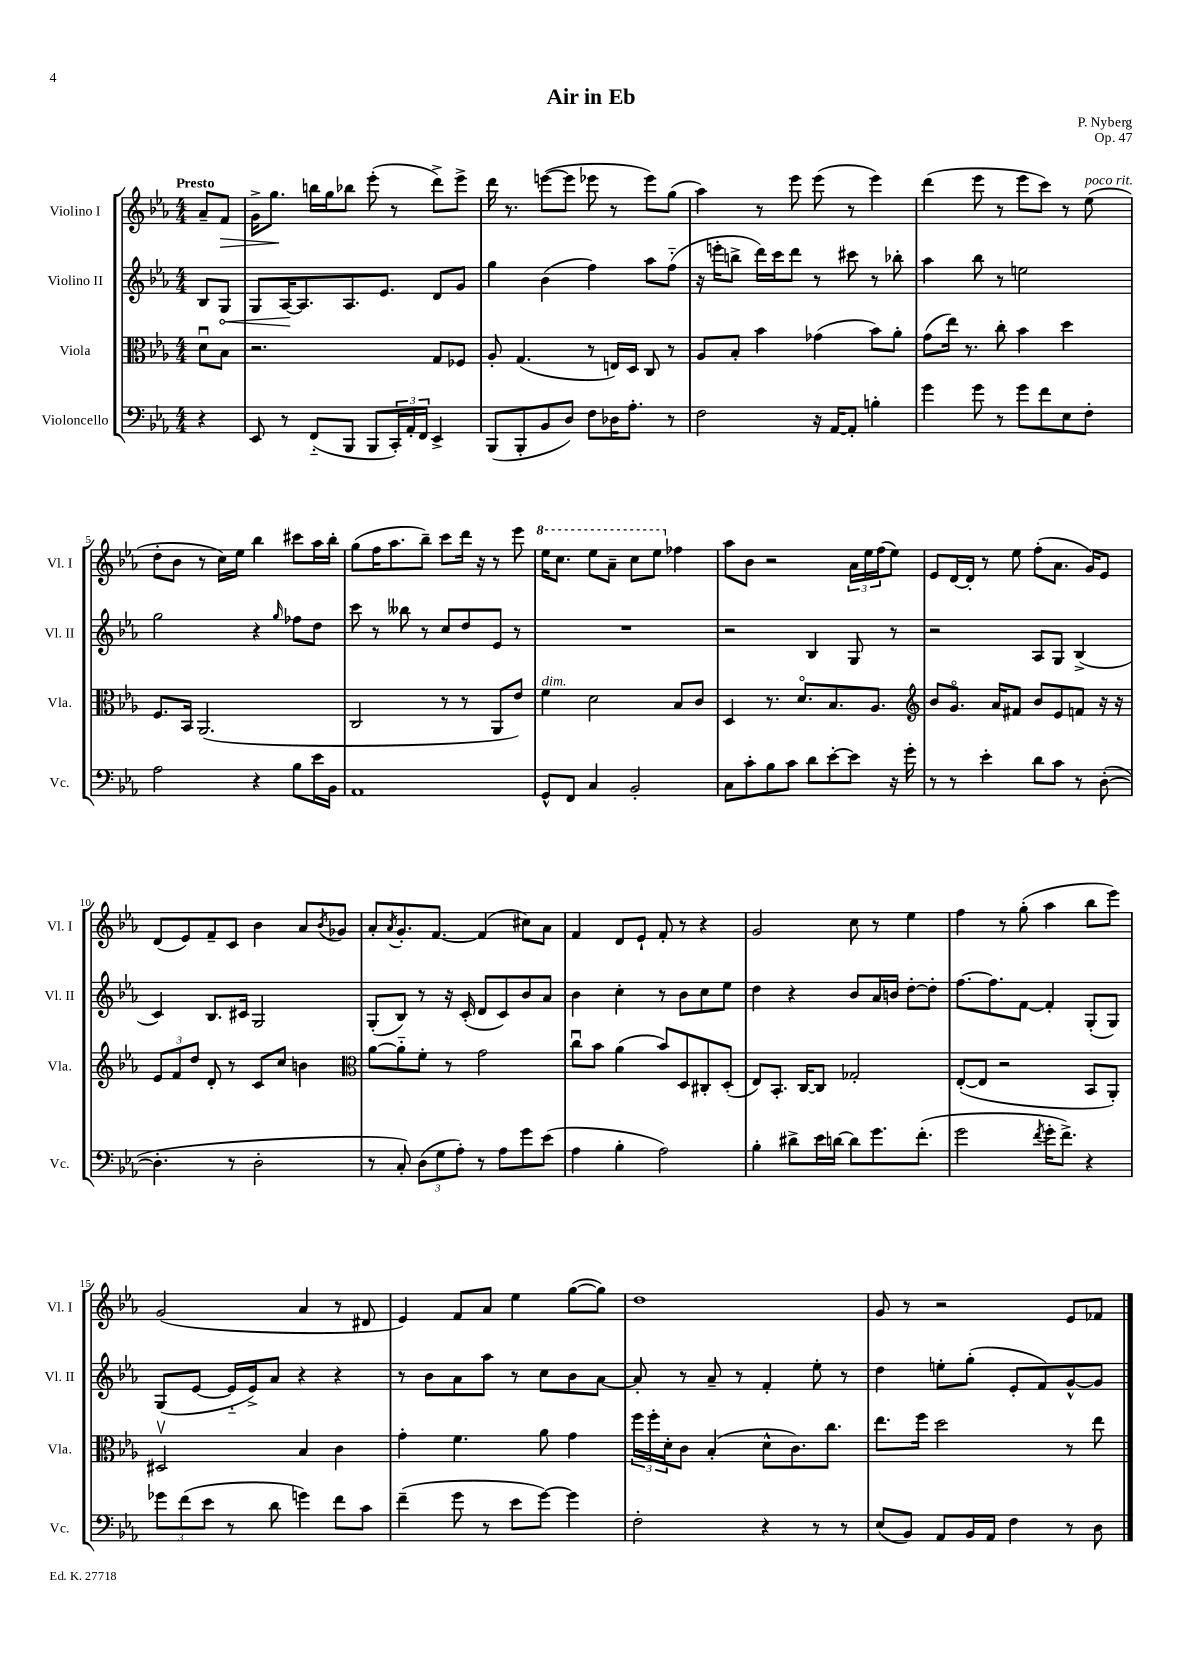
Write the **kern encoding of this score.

**kern	**kern	**kern	**kern
*staff4	*staff3	*staff2	*staff1
*clefF4	*clefC3	*clefG2	*clefG2
*k[b-e-a-]	*k[b-e-a-]	*k[b-e-a-]	*k[b-e-a-]
*M4/4	*M4/4	*M4/4	*M4/4
4r	8du\L	8B-/L	8a-~/L
.	8B-\J	8G/J	8f/J
=	=	=	=
8EE-/	2.r	8G/L	16g^\LK
.	.	.	8.gg\J
8r	.	[16A-/K	.
.	.	8.A-/]	.
(8FF'~/L	.	.	16bb\LL
.	.	.	16gg\J
8BBB-/J	.	8.A-/	8bb-\J
8BBB-/L	.	.	(8eee-'\
.	.	8.e-/J	.
24CC'/L)	.	.	8r
24AA-'/	.	.	.
24FF/JJ	.	.	.
4EE-^/	8G/L	8d/L	8ddd^\L)
.	8F-/J	8g/J	8eee-^\J
=	=	=	=
(8BBB-/L	8A-'/	4gg\	16ddd\
.	.	.	8.r
8BBB-'/	(4.G/	.	.
8BB-/	.	(4b-\	([8eee\L
8D/J)	.	.	8eee\]J
8F\L	8r	4ff\)	8eee-\
16D-\K	16E/LL)	.	8r
8.A-'\J	16D/JJ	.	.
.	8C/	8aa-\L	8eee-\L)
8r	8r	(8ff'~\J	(8gg\J
=	=	=	=
2F\	8A-/L	16r	4aa-\)
.	.	16eee'\LK	.
.	8B-'/J	8bb^\J	.
.	4b-\	16ddd\LL)	8r
.	.	16ccc\J	.
.	.	8ddd\J	8eee-\
16r	(4g-\	8r	(8eee-\
[16AA-/LK	.	.	.
8AA-'/]J	.	8ccc#\	8r
4B'\	8b-\L)	8r	4eee-\)
.	8a-'\J	8bb-'\	.
=	=	=	=
4g\	(8g\L	4aa-\	(4ddd\
.	16ee-\Jk)	.	.
.	8.r	.	.
8g\	.	8bb-\	8eee-\
8r	8cc'\	8r	8r
8g\L	4b-\	2ee\	8eee-\L
8f\	.	.	8ccc\J)
8E-\	4dd\	.	8r
8F'\J	.	.	(8ee-\
=	=	=	=
2A-\	8.F/L	2gg\	8dd'\L
.	.	.	8b-\J
.	16BB-/Jk	.	.
.	(2.AA-/	.	8r
.	.	.	16cc\LL)
.	.	.	16ee-\JJ
4r	.	4r	4bb-\
.	.	16qqgg/	.
8B-\L	.	8ff-\L	8ccc#\L
16e-\L	.	8dd\J	16aa-\L
16BB-\JJ	.	.	16bb-'\JJ
=	=	=	=
1AA-	2C/	8ccc\	(8gg\L
.	.	8r	16ff\K
.	.	.	8.aa-\
.	.	8bb--\	.
.	.	8r	8bb-~\J)
.	8r	8cc/L	8ccc\L
.	8r	8dd/	16ddd\Jk
.	.	.	16r
.	8AA-/L	8e-/J	8r
.	8e-/J)	8r	8eee-\
=	=	=	=
8GG^^/L	4f\	1r	16eee-\LK
.	.	.	8.ccc\J
8FF/J	.	.	.
4C/	2d\	.	8eee-\L
.	.	.	8aa-~\J
2BB-'/	.	.	8ccc\L
.	.	.	8eee-\J
.	8B-/L	.	4ff-\
.	8c/J	.	.
=	=	=	=
8C\L	4D/	2r	8aa-\L
8c'\	.	.	8b-\J
8B-\	8.r	.	2r
8c\J	.	.	.
.	8.do/L	.	.
8d\L	.	4B-/	.
[8e-'\	8.B-/	.	.
8e-\]J	.	8G/	24a-\LL
.	.	.	24ee-\
.	8.A-/J	.	.
.	.	.	(24ff\J
16r	.	8r	8ee-\J)
16g'\	.	.	.
=	=	=	=
*	*clefG2	*	*
8r	8b-/L	2r	8e-/L
8r	8.go/J	.	[16d/L
.	.	.	16d'/]JJ
4e-'\	.	.	8r
.	16a-/LK	.	.
.	8f#/J	.	8ee-\
8d\L	8b-/L	8A-/L	(8ff'\L
8c\J	8e-/	8G/J	8.a-\J
8r	8f/J	(4B-^/	.
.	.	.	16g/LK)
([8D'\	16r	.	8e-/J
.	16r	.	.
=	=	=	=
4.D'\]	12e-/L	4c/)	(8d/L
.	12f/	.	.
.	.	.	8e-/)
.	12dd/J	.	.
.	8d'/	8.B-/L	8f~/
8r	8r	.	8c/J
.	.	16c#/Jk	.
2D'\	8c/L	2G/	4b-\
.	8cc/J	.	.
.	4b\	.	8a-/L
.	.	.	8qb-/
.	.	.	8g-/J
=	=	=	=
*	*clefC3	*	*
8r	[8a-\L	(8G'/L	8a-'/L
.	.	.	8qa-/
8C'/)	8a-'~\]	8B-/J)	8.g'/
(12D\L	8f'\J	8r	.
.	.	.	[8.f/J
12G\	.	.	.
.	8r	16r	.
12A-'\J)	.	.	.
.	.	(16c'/	.
8r	2g\	8d/L	(4f/]
8A-\L	.	8c/)	.
8g\	.	8b-/	8cc#\L)
(8e-\J	.	8a-/J	8a-\J
=	=	=	=
4A-\	8ccu\L	4b-\	4f/
.	8b-\J	.	.
4B-'\	(4a-\	4cc'\	8d/L
.	.	.	8e-`/J
2A-\)	8b-/L)	8r	8f'/
.	8D/	8b-\L	8r
.	8C#'/	8cc\	4r
.	(8D'/J	8ee-\J	.
=	=	=	=
4B-'\	8E-/L)	4dd\	2g/
.	8.BB-'/J	.	.
8d#^\L	.	4r	.
.	[16C/LK	.	.
16e-\L	8C/]J	.	.
[16d\JJ	.	.	.
8d\]L	2G-'/	8b-/L	8cc\
8.g\	.	16a-/L	8r
.	.	16b/JJ	.
.	.	[8dd'\L	4ee-\
(8.f'\J	.	.	.
.	.	8dd'\]J	.
=	=	=	=
2g\	([8E-'/L	[8.ff\L	4ff\
.	8E-/]J	.	.
.	.	8.ff\]	.
.	2r	.	8r
.	.	[8f\J	(8gg'\
8qf/	.	.	.
16g'\LK	.	4f'/]	4aa-\
8.f^\J)	.	.	.
4r	8BB-/L	(8G'/L	8bb-\L
.	8AA-'/J)	8G/J)	8eee-\J)
=	=	=	=
12g-\L	2D#v/	(8G/L	(2g/
(12f\	.	.	.
.	.	[8e-/J	.
12e-\J	.	.	.
8r	.	16e-'~/]LL	.
.	.	16e-^/J)	.
8d\	.	8a-/J	.
4g\)	4B-/	4r	4a-/
8f\L	4c\	4r	8r
8c\J	.	.	8d#/
=	=	=	=
(4f~\	4g'\	8r	4e-/)
.	.	8b-\L	.
8g\	4.f\	8a-\	8f/L
8r	.	8aa-\J	8a-/J
8e-\L	.	8r	4ee-\
[8g\J)	8a-\	8cc\L	.
4g\]	4g\	8b-\	([8gg\L
.	.	[8a-\J	8gg\]J)
=	=	=	=
2F'\	24ff\LL	8a-'/]	1dd
.	24ff'\	.	.
.	24d'\J	.	.
.	8c\J	8r	.
.	(4B-'/	8a-~/	.
.	.	8r	.
4r	8d^^\L	4f'/	.
.	8.c\)	.	.
8r	.	8ee-'\	.
.	8.cc\J	.	.
8r	.	8r	.
=	=	=	=
(8E-/L	8.ee-\L	4dd\	8g/
8BB-/J)	.	.	8r
.	16ff\Jk	.	.
8AA-/L	2dd\	8ee'\L	2r
16BB-/L	.	(8gg'\J	.
16AA-/JJ	.	.	.
4F\	.	8e-'/L	.
.	.	8f/)	.
8r	8r	[8g^^/	8e-/L
8D\	8ee-\	8g/]J	8f-/J
==	==	==	==
*-	*-	*-	*-
